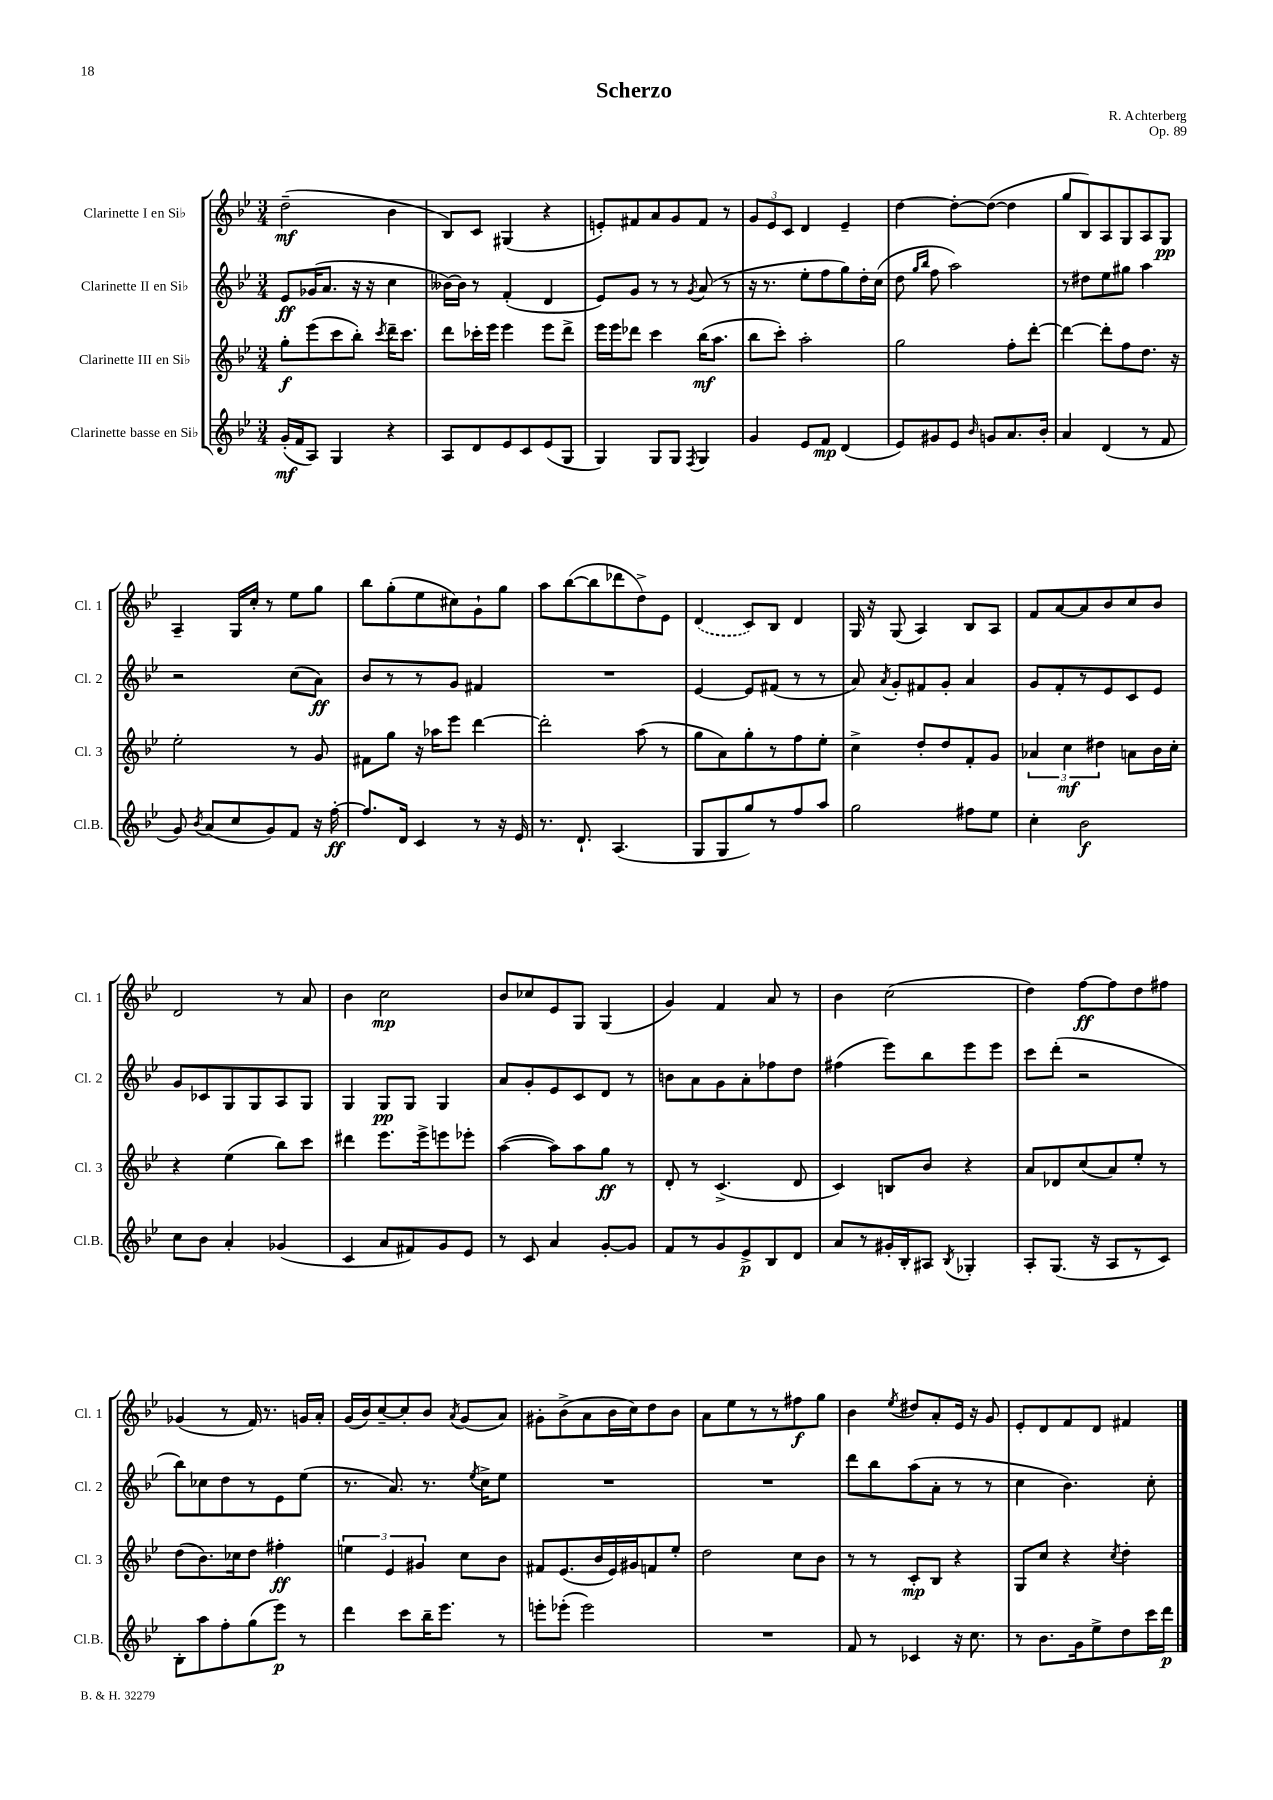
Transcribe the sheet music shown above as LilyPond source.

\header { title = "Scherzo" composer = "R. Achterberg" opus = "Op. 89" }
<<
\new StaffGroup <<
\new Staff = "s0" \with { instrumentName = "Clarinette I en Sib" shortInstrumentName = "Cl. 1" } {
    \clef treble \key bes \major \numericTimeSignature \time 3/4
    \autoBeamOff d''2--\mf( bes'4 |
    bes8[) c'8] gis4( r4 |
    e'8[-.) fis'8 a'8 g'8 fis'8] r8 |
    \tuplet 3/2 { g'8[ ees'8 c'8] } d'4 ees'4-- |
    d''4~ d''8[~-. d''8]~( d''4 |
    g''8[ bes8) a8 g8 a8 g8]\pp |
    a4-- g16[ c''16]-. r8 ees''8[ g''8] |
    bes''8[ g''8-.( ees''8 cis''8) g'8-! g''8] |
    a''8[ bes''8~( bes''8 des'''8 d''8->) ees'8] |
    \once \slurDashed d'4( c'8[) bes8] d'4 |
    g16 r16 g8( a4) bes8[ a8] |
    f'8[ a'8~ a'8 bes'8 c''8 bes'8] |
    d'2 r8 a'8 |
    bes'4 c''2\mp |
    bes'8[ ces''8 ees'8 g8] g4( |
    g'4) f'4 a'8 r8 |
    bes'4 c''2( |
    d''4) f''8[~\ff f''8 d''8 fis''8] |
    ges'4( r8 f'16) r8. g'16[ a'16]-. |
    g'16[( bes'16) c''8~-- c''8-. bes'8] \acciaccatura { a'8 } g'8[( a'8]) |
    gis'8[-. bes'8->( a'8 bes'16 c''16) d''8 bes'8] |
    a'8[ ees''8 r8 r8 fis''8\f g''8] |
    bes'4 \acciaccatura { ees''8 } dis''8[ a'8-. ees'16] r16 g'8 |
    ees'8[-. d'8 f'8 d'8] fis'4 \bar "|." |
}
\new Staff = "s1" \with { instrumentName = "Clarinette II en Sib" shortInstrumentName = "Cl. 2" } {
    \clef treble \key bes \major \numericTimeSignature \time 3/4
    \autoBeamOff ees'8[\ff ges'16( a'8.] r16 r16 c''4 |
    beses'16[~) beses'16] r8 f'4-.( d'4 |
    ees'8[) g'8] r8 r8 \acciaccatura { g'8 } a'8( r8 |
    r16 r8. ees''8[-. f''8 g''8) d''16-. c''16]( |
    d''8 \grace { g''16[ bes''16] } f''8 a''2) |
    r8 dis''8[ ees''8 gis''8] a''4 |
    r2 c''8[( a'8]\ff) |
    bes'8[ r8 r8 g'8] fis'4 |
    R2. |
    ees'4~ ees'8[ fis'8]( r8 r8 |
    a'8) \acciaccatura { a'8 } g'8[-. fis'8 g'8]-. a'4 |
    g'8[ f'8-. r8 ees'8 c'8 ees'8] |
    g'8[ ces'8 g8 g8 a8 g8] |
    g4 g8[\pp g8] g4 |
    a'8[ g'8-. ees'8 c'8 d'8] r8 |
    b'8[ a'8 g'8 a'8-. fes''8 d''8] |
    fis''4( ees'''8[) bes''8 ees'''8 ees'''8] |
    c'''8[ d'''8]-.( r2 |
    bes''8[) ces''8 d''8 r8 ees'8 ees''8]( |
    r8. a'8.) r8. \acciaccatura { ees''8 } c''16[-> ees''8] |
    R2. |
    R2. |
    d'''8[ bes''8 a''8( a'8]-. r8 r8 |
    c''4 bes'4.) c''8-. \bar "|." |
}
\new Staff = "s2" \with { instrumentName = "Clarinette III en Sib" shortInstrumentName = "Cl. 3" } {
    \clef treble \key bes \major \numericTimeSignature \time 3/4
    \autoBeamOff g''8[-.\f ees'''8( c'''8 bes''8]-.) \acciaccatura { c'''8 } d'''16[-- c'''8.] |
    d'''8[ ces'''16-. ees'''16] ees'''4 ees'''8[ d'''8]-> |
    ees'''16[ ees'''16 des'''8] c'''4 bes''16[\mf( a''8.] |
    bes''8[ c'''8]-.) a''2-. |
    g''2 f''8[-. d'''8]~-. |
    d'''4~ d'''8[-. f''8 d''8.] r16 |
    ees''2-. r8 g'8 |
    fis'8[ g''8] r16 aes''16[ ees'''8] d'''4~ |
    d'''2-. a''8( r8 |
    g''8[ a'8) g''8-. r8 f''8 ees''8]-. |
    c''4-> d''8[-. d''8 f'8-. g'8] |
    \tuplet 3/2 { aes'4 c''4\mf dis''4 } a'8[ bes'16 c''16]-. |
    r4 ees''4( bes''8[) c'''8] |
    dis'''4 ees'''8.[ ees'''16-> e'''8 ees'''8]-. |
    a''4~( a''8[) a''8 g''8]\ff r8 |
    d'8-. r8 c'4.->( d'8 |
    c'4) b8[ bes'8] r4 |
    a'8[ des'8 c''8( a'8) ees''8]-. r8 |
    d''8[( bes'8.) ces''16 d''8] fis''4-.\ff |
    \tuplet 3/2 { e''4 ees'4 gis'4 } c''8[ bes'8] |
    fis'8[ ees'8.( bes'16 ees'16) gis'16 f'8 ees''8]-. |
    d''2 c''8[ bes'8] |
    r8 r8 c'8[-.\mp bes8] r4 |
    g8[ c''8] r4 \acciaccatura { c''8 } d''4-. \bar "|." |
}
\new Staff = "s3" \with { instrumentName = "Clarinette basse en Sib" shortInstrumentName = "Cl.B." } {
    \clef treble \key bes \major \numericTimeSignature \time 3/4
    \autoBeamOff g'16[-.\mf( f'16 a8]) g4 r4 |
    a8[ d'8 ees'8 c'8 ees'8( g8] |
    g4) g8[ g8] \acciaccatura { f8 } g4 |
    g'4 ees'8[ f'8]\mp d'4( |
    ees'8[) gis'8 ees'8] \grace { bes'16 } g'8[ a'8. bes'16]-. |
    a'4 d'4( r8 f'8 |
    g'8) \acciaccatura { bes'8 } a'8[( c''8 g'8) f'8] r16 f''16~-.\ff |
    f''8.[ d'16] c'4 r8 r16 ees'16 |
    r8. d'8.-! a4.( |
    g8[ g8 g''8) r8 f''8 a''8] |
    g''2 fis''8[ ees''8] |
    c''4-. bes'2\f |
    c''8[ bes'8] a'4-. ges'4( |
    c'4 a'8[ fis'8) g'8 ees'8] |
    r8 c'8 a'4 g'8[~-. g'8] |
    f'8[ r8 g'8 ees'8->\p bes8 d'8] |
    a'8[ r8 gis'16-. bes16-. ais8] \acciaccatura { bes8 } ges4-. |
    a8[-. g8.]( r16 a8[ r8 c'8]) |
    bes8[-. a''8 f''8-. g''8( ees'''8]\p) r8 |
    d'''4 c'''8[ bes''16-- ees'''8.] r8 |
    e'''8[-. ees'''8]-.( ees'''2) |
    R2. |
    f'8 r8 ces'4 r16 c''8. |
    r8 bes'8.[ g'16 ees''8-> d''8 c'''16 d'''16]\p \bar "|." |
}
>>
>>
\layout { \context { \Score \remove "Bar_number_engraver" } }
